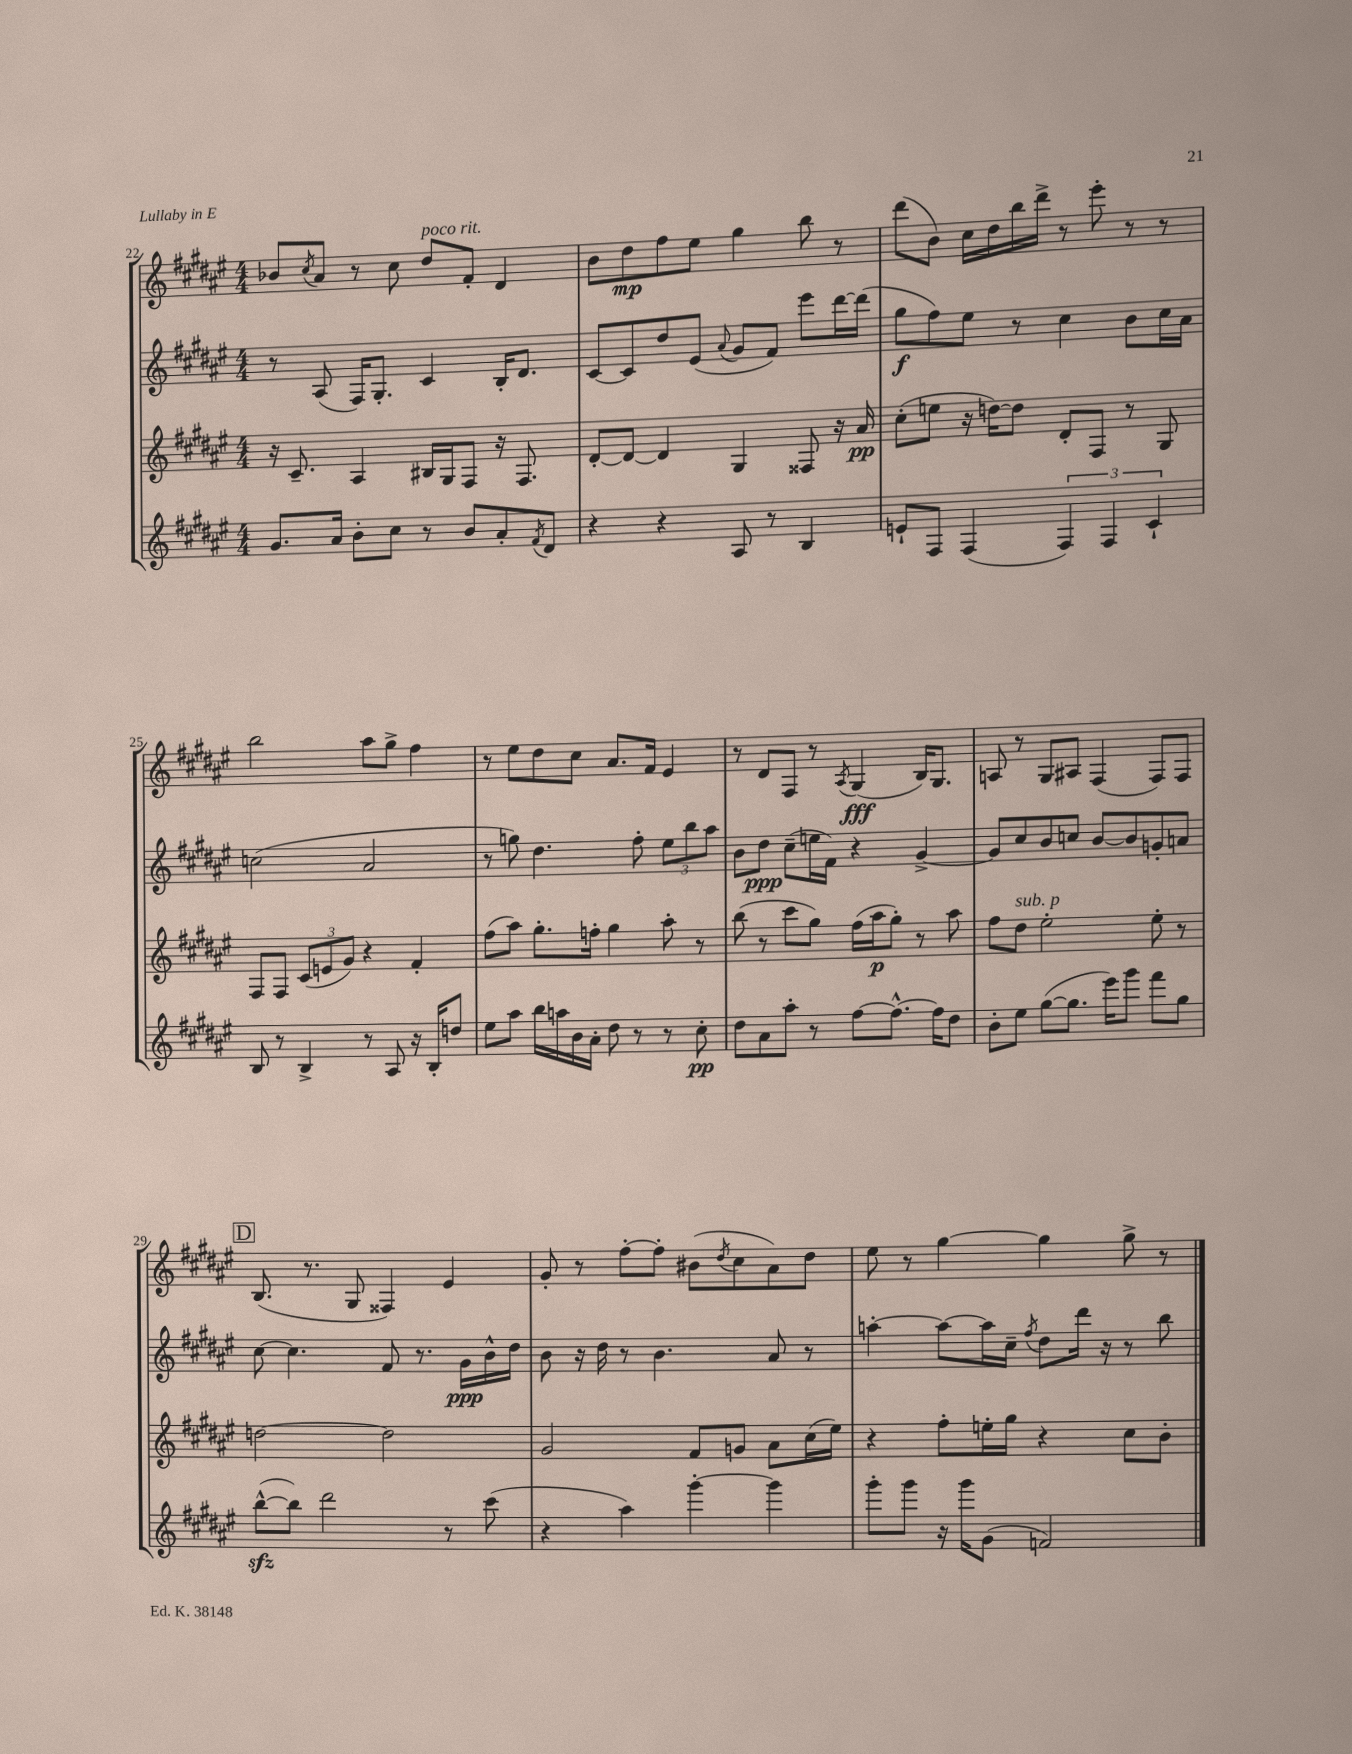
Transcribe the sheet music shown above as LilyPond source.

<<
\new StaffGroup <<
\new Staff = "s0" {
    \clef treble \key fis \major \numericTimeSignature \time 4/4
    bes'8 \acciaccatura { cis''8 } ais'8 r8 cis''8 dis''8^\markup { \italic "poco rit." } fis'8-. dis'4 |
    b'8 dis''8\mp fis''8 eis''8 gis''4 b''8 r8 |
    dis'''8( b'8) cis''16 dis''16 b''16 dis'''16-> r8 eis'''8-. r8 r8 |
    b''2 ais''8 gis''8-> fis''4 |
    r8 eis''8 dis''8 cis''8 ais'8. fis'16 eis'4 |
    r8 dis'8 fis8 r8 \acciaccatura { ais8 } gis4\fff( b16) gis8. |
    a8 r8 gis8 ais8 fis4( fis8) fis8 |
    \mark \markup { \box "D" } b8.( r8. gis8 fisis4) eis'4 |
    gis'8-. r8 fis''8~-. fis''8-. bis'8( \acciaccatura { dis''8 } cis''8 ais'8) dis''8 |
    eis''8 r8 gis''4~ gis''4 gis''8-> r8 \bar "|." |
}
\new Staff = "s1" {
    \clef treble \key fis \major \numericTimeSignature \time 4/4
    r8 ais8( fis16) gis8.-. cis'4 b16-. dis'8. |
    cis'8~ cis'8 dis''8 eis'8( \appoggiatura { ais'8 } gis'8 fis'8) eis'''8 dis'''16~ dis'''16( |
    gis''8\f fis''8) eis''8 r8 cis''4 b'8 cis''16 ais'16 |
    c''2( ais'2 |
    r8 g''8) dis''4. fis''8-. \tuplet 3/2 { eis''8 b''8 ais''8 } |
    b'8 dis''8\ppp cis''8--( e''16 fis'16) r4 gis'4~-> |
    gis'8 cis''8 b'8 c''8 b'8~ b'8 g'8-. a'8 |
    \mark \markup { \box "D" } cis''8~ cis''4. fis'8 r8. gis'16\ppp b'16-^ dis''16 |
    b'8 r16 dis''16 r8 b'4. ais'8 r8 |
    a''4~-. a''8~ a''16 cis''16-- \acciaccatura { fis''8 } dis''8 dis'''16 r16 r8 b''8 \bar "|." |
}
\new Staff = "s2" {
    \clef treble \key fis \major \numericTimeSignature \time 4/4
    r16 cis'8.-- ais4 bis16 gis16 fis8 r16 fis8. |
    dis'8~-. dis'8~ dis'4 gis4 fisis8 r16 ais'16\pp |
    cis''8-.( e''8 r16 d''16~) d''8 dis'8-. fis8 r8 gis8 |
    fis8 fis8 \tuplet 3/2 { cis'8( e'8 gis'8) } r4 fis'4-. |
    fis''8( ais''8) gis''8.-. f''16-. gis''4 ais''8-. r8 |
    b''8( r8 cis'''8 gis''8) fis''16( ais''16\p gis''8-.) r8 ais''8 |
    fis''8 dis''8^\markup { \italic "sub. p" } eis''2-. eis''8-. r8 |
    \mark \markup { \box "D" } d''2~ d''2 |
    gis'2 fis'8 g'8 ais'8 cis''16( eis''16) |
    r4 fis''8-. e''16-. gis''16 r4 cis''8 b'8-. \bar "|." |
}
\new Staff = "s3" {
    \clef treble \key fis \major \numericTimeSignature \time 4/4
    gis'8. ais'16 b'8-. cis''8 r8 b'8 ais'8-. \acciaccatura { fis'8 } dis'8 |
    r4 r4 ais8 r8 b4 |
    e'8-! fis8 fis4( \tuplet 3/2 { fis4) fis4 cis'4-! } |
    b8 r8 b4-> r8 ais8 r16 b16-. d''8 |
    eis''8 ais''8 b''16 a''16 b'16 ais'16-. dis''8 r8 r8 cis''8-.\pp |
    dis''8 ais'8 ais''8-. r8 fis''8~ fis''8.~-^ fis''16 dis''8 |
    b'8-. eis''8 gis''8~( gis''8. eis'''16) gis'''8 fis'''8 gis''8 |
    \mark \markup { \box "D" } b''8~-^\sfz( b''8) dis'''2 r8 cis'''8( |
    r4 ais''4) gis'''4~-. gis'''4 |
    gis'''8-. gis'''8 r16 gis'''16 gis'8( f'2) \bar "|." |
}
>>
>>
\layout { \context { \Score currentBarNumber = #22 } }
